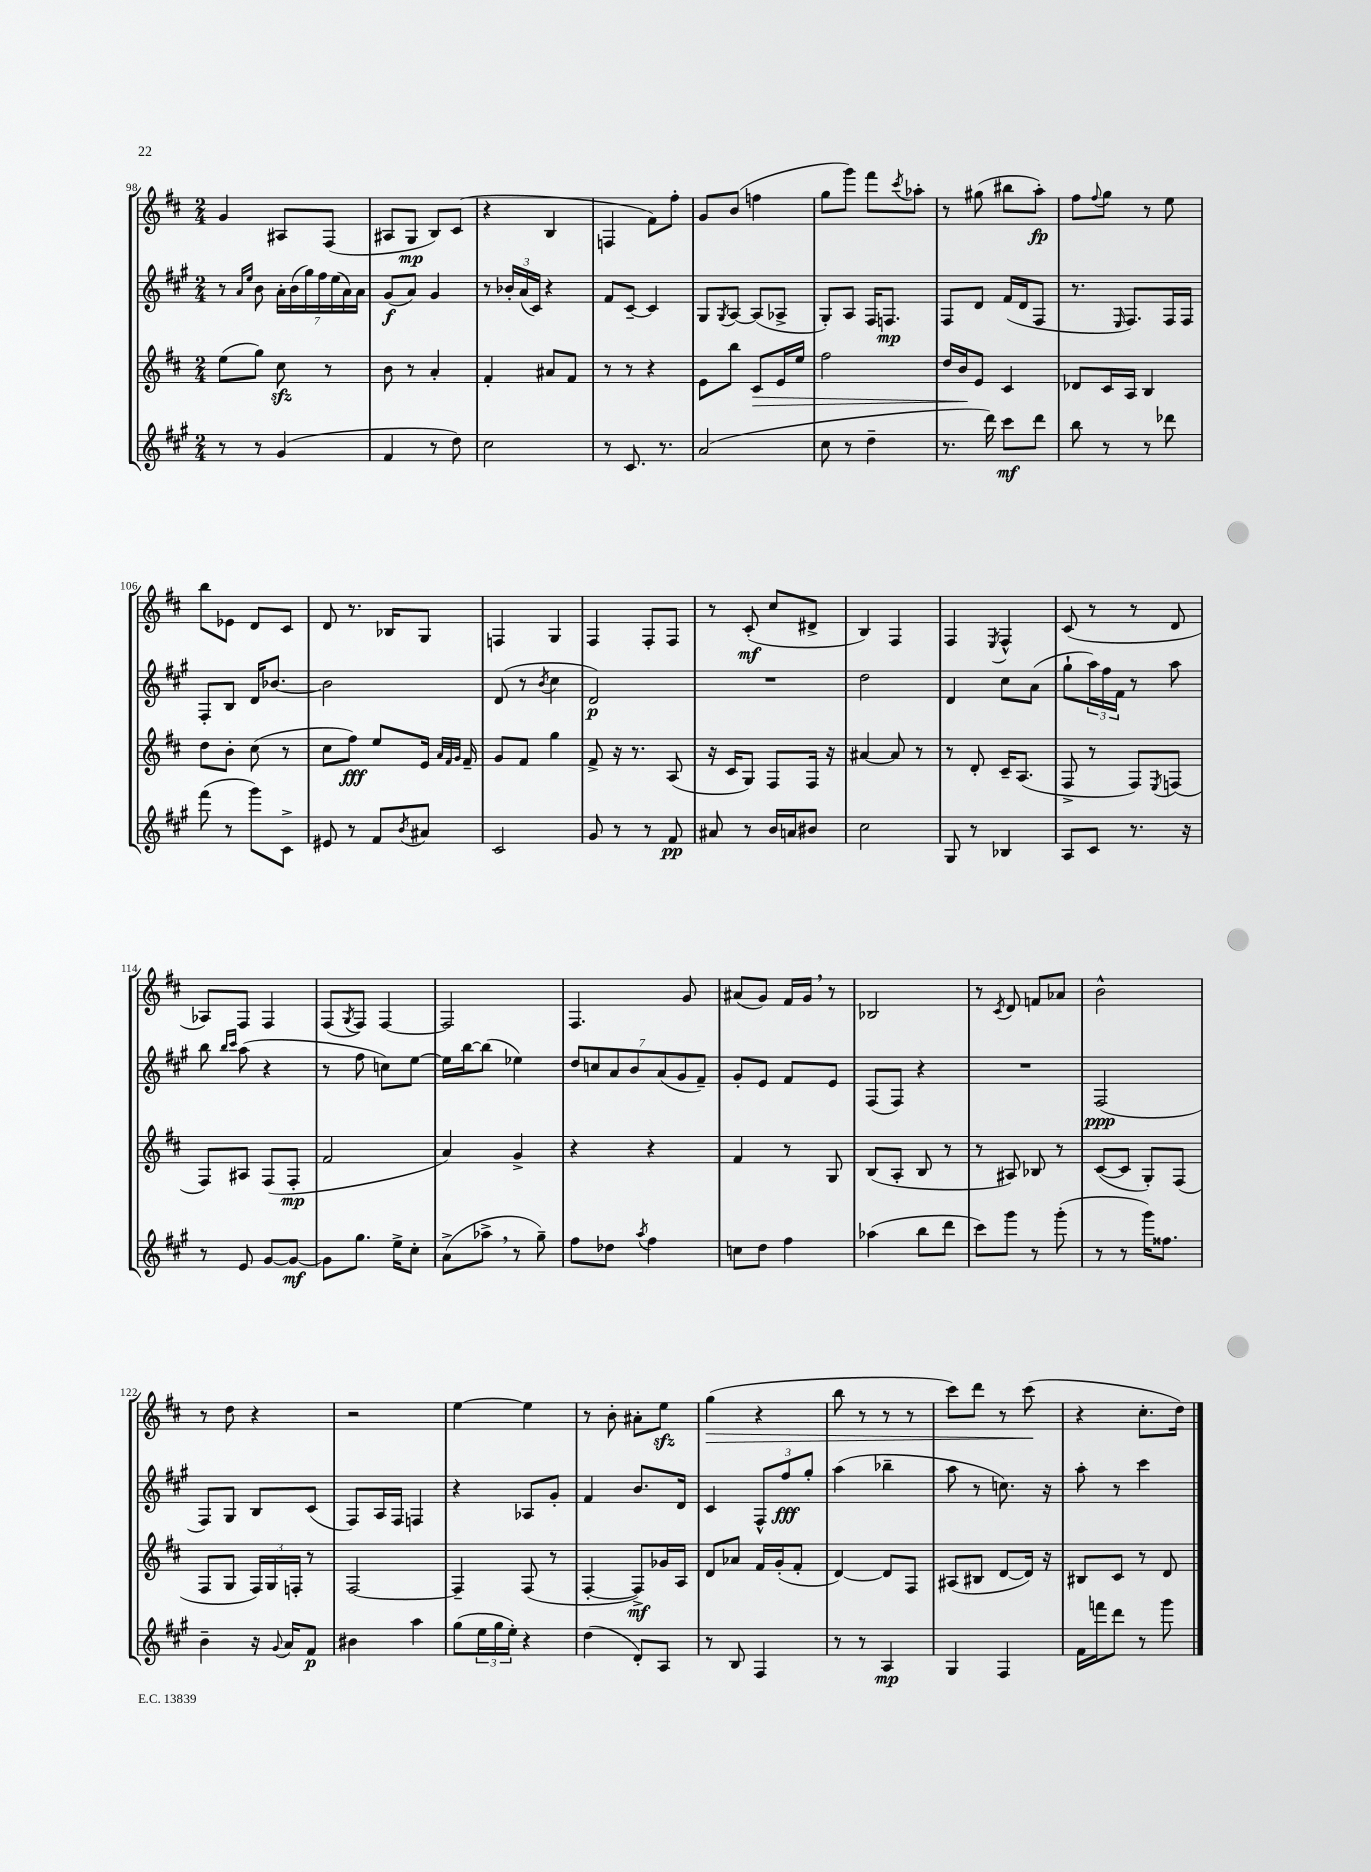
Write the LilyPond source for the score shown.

<<
\new StaffGroup <<
\new Staff = "s0" {
    \clef treble \key d \major \numericTimeSignature \time 2/4
    g'4 ais8 fis8( |
    ais8 g8\mp b8) cis'8( |
    r4 b4 |
    f4 fis'8) fis''8-. |
    g'8 b'8( f''4 |
    g''8 g'''8) fis'''8 \acciaccatura { cis'''8 } aes''8-. |
    r8 gis''8( bis''8 a''8-.\fp) |
    fis''8 \appoggiatura { fis''8 } g''8 r8 e''8 |
    b''8 ees'8 d'8 cis'8 |
    d'8 r8. bes16 g8 |
    f4 g4 |
    fis4 fis8-. fis8 |
    r8 cis'8-.\mf( cis''8 dis'8-> |
    b4) fis4 |
    fis4 \acciaccatura { e8 } fis4-^ |
    cis'8( r8 r8 d'8 |
    aes8) fis8 fis4 |
    fis8( \acciaccatura { g8 } fis8) fis4~ |
    fis2 |
    fis4. g'8 |
    ais'8( g'8) fis'16 g'16 \breathe r8 |
    bes2 |
    r8 \acciaccatura { cis'8 } d'8 f'8 aes'8 |
    b'2-^ |
    r8 d''8 r4 |
    r2 |
    e''4~ e''4 |
    r8 b'8-. ais'8-. e''8\sfz |
    g''4\>( r4 |
    b''8 r8 r8 r8 |
    cis'''8) d'''8 r8 cis'''8\!( |
    r4 cis''8.-. d''16) \bar "|." |
}
\new Staff = "s1" {
    \clef treble \key a \major \numericTimeSignature \time 2/4
    r8 \grace { a'16 e''16 } b'8 \tuplet 7/4 { a'16-. b'16( gis''16) fis''16 e''16( a'16) a'16 } |
    gis'8\f( a'8) gis'4 |
    r8 \tuplet 3/2 { bes'16-. a'16( cis'16) } r4 |
    fis'8 cis'8~-- cis'4 |
    gis8 \acciaccatura { gis8 } a8~ a8( aes8-> |
    gis8-.) a8 fis16 f8.\mp |
    fis8 d'8 fis'16( d'16 fis8 |
    r8. \grace { e16 } fis8.) fis16 fis16 |
    fis8-. b8 d'16 bes'8.~ |
    bes'2 |
    d'8( r8 \acciaccatura { b'8 } cis''4 |
    d'2\p) |
    R2 |
    d''2 |
    d'4 cis''8 a'8( |
    gis''8-! \tuplet 3/2 { a''16) fis''16 fis'16 } r8 a''8 |
    b''8 \grace { b''16 cis'''16 } a''8( r4 |
    r8 fis''8 c''8) e''8~ |
    e''16 b''16~ b''8( ees''4) |
    \tuplet 7/4 { d''8 c''8 a'8 b'8 a'8( gis'8 fis'8--) } |
    gis'8-. e'8 fis'8 e'8 |
    fis8( fis8) r4 |
    R2 |
    fis2\ppp( |
    fis8) gis8 b8 cis'8( |
    fis8) a16 fis16 f4 |
    r4 aes8 gis'8-. |
    fis'4 b'8. d'16 |
    cis'4 \tuplet 3/2 { fis8-^ fis''8\fff gis''8-. } |
    a''4( bes''4-- |
    a''8 r8 c''8.) r16 |
    a''8-. r8 cis'''4 \bar "|." |
}
\new Staff = "s2" {
    \clef treble \key d \major \numericTimeSignature \time 2/4
    e''8( g''8) cis''8\sfz r8 |
    b'8 r8 a'4-. |
    fis'4-. ais'8 fis'8 |
    r8 r8 r4 |
    e'8 b''8 cis'8\> e'16 e''16 |
    fis''2 |
    d''16 b'16\! e'8 cis'4 |
    des'8 cis'16 a16 b4 |
    d''8 b'8-. cis''8( r8 |
    cis''8 fis''8\fff) e''8 e'16 \grace { a'32 fis'32 g'32 } fis'16-- |
    g'8 fis'8 g''4 |
    fis'8-> r16 r8. a8( |
    r16 cis'16 g8) fis8 fis16 r16 |
    ais'4~ ais'8 r8 |
    r8 d'8-. cis'16-- a8.( |
    fis8-> r8 fis8) \acciaccatura { e8 } f8( |
    fis8) ais8 fis8( fis8-.\mp |
    fis'2 |
    a'4) g'4-> |
    r4 r4 |
    fis'4 r8 g8 |
    b8( a8-. b8 r8 |
    r8 ais8) bes8 r8 |
    cis'8~( cis'8 g8-.) fis8( |
    fis8 g8 \tuplet 3/2 { fis16) g16 f16-. } r8 |
    fis2~ |
    fis4-- fis8( r8 |
    fis4~-. fis8->\mf) ges'16 a16 |
    d'8 aes'8 fis'16 g'16-.( fis'8-. |
    d'4~) d'8 fis8 |
    ais8( bis8 d'8~ d'16) r16 |
    bis8 cis'8 r8 d'8 \bar "|." |
}
\new Staff = "s3" {
    \clef treble \key a \major \numericTimeSignature \time 2/4
    r8 r8 gis'4( |
    fis'4 r8 d''8) |
    cis''2 |
    r8 cis'8. r8. |
    a'2( |
    cis''8 r8 d''4-- |
    r8. d'''16) cis'''8\mf d'''8 |
    b''8 r8 r8 des'''8 |
    fis'''8( r8 gis'''8) cis'8-> |
    eis'8 r8 fis'8 \acciaccatura { b'8 } ais'8 |
    cis'2 |
    gis'8 r8 r8 fis'8\pp |
    ais'8 r8 b'16 a'16 bis'8 |
    cis''2 |
    gis8 r8 bes4 |
    a8 cis'8 r8. r16 |
    r8 e'8 gis'8~ gis'8~\mf |
    gis'8 gis''8. e''16-> cis''8-. |
    a'8->( aes''8-> \breathe r8 gis''8--) |
    fis''8 des''8 \acciaccatura { a''8 } fis''4 |
    c''8 d''8 fis''4 |
    aes''4( b''8 d'''8 |
    cis'''8) gis'''8 r8 gis'''8-.( |
    r8 r8 gis'''16) fisis''8. |
    b'4-- r16 \appoggiatura { gis'8 } a'16 fis'8\p |
    bis'4 a''4 |
    gis''8( \tuplet 3/2 { e''16 gis''16 e''16-.) } r4 |
    d''4( d'8-.) a8 |
    r8 b8 fis4 |
    r8 r8 a4\mp |
    gis4 fis4 |
    fis'16 f'''16 d'''8 r8 gis'''8 \bar "|." |
}
>>
>>
\layout { \context { \Score currentBarNumber = #98 } }
